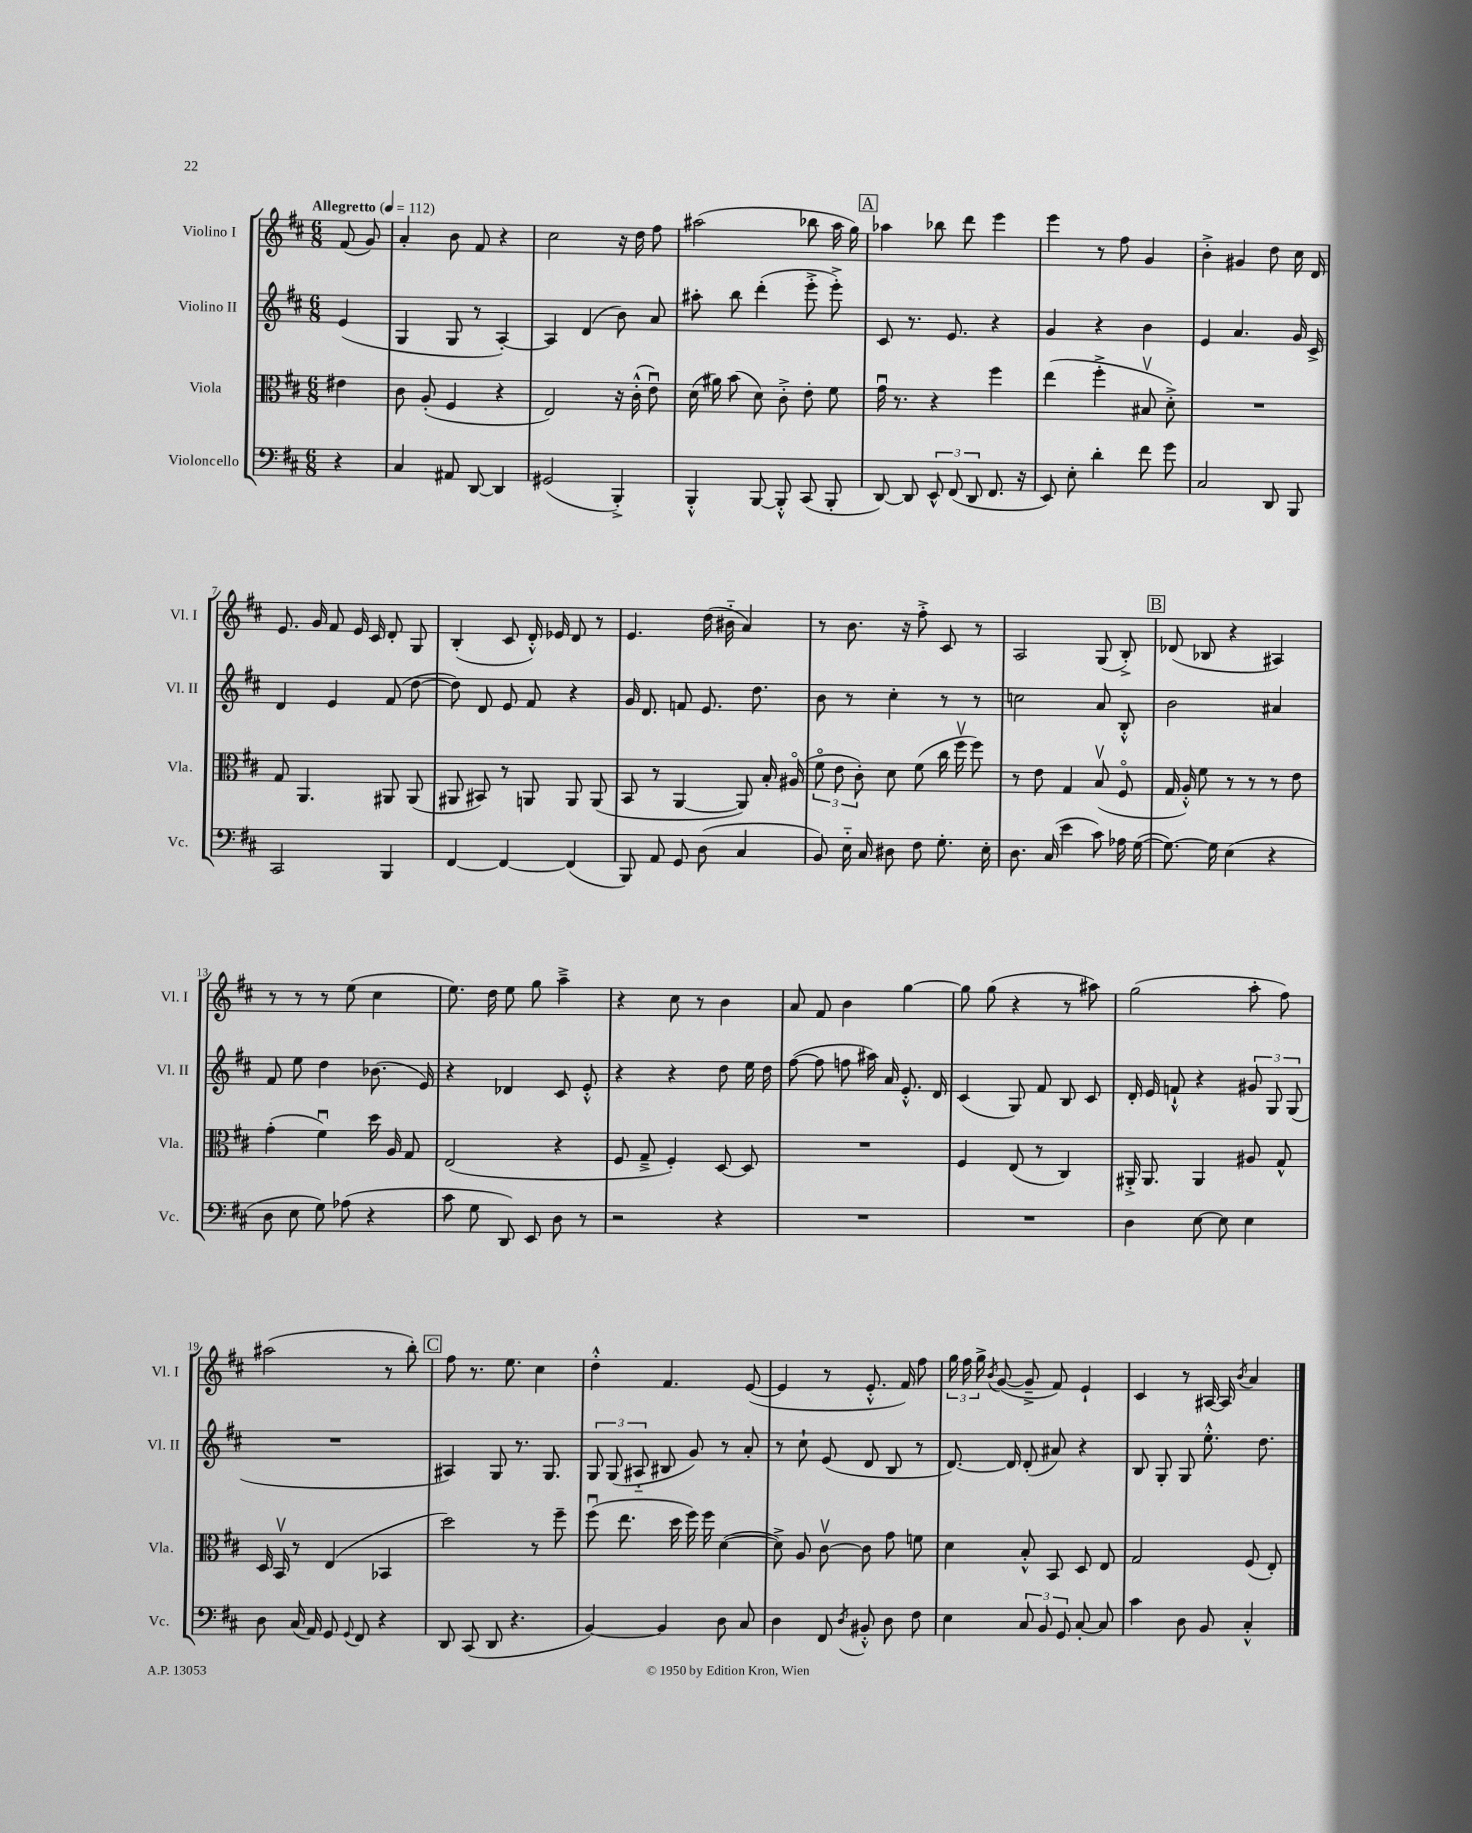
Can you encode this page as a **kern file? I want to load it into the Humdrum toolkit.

**kern	**kern	**kern	**kern
*staff4	*staff3	*staff2	*staff1
*clefF4	*clefC3	*clefG2	*clefG2
*k[f#c#]	*k[f#c#]	*k[f#c#]	*k[f#c#]
*M6/8	*M6/8	*M6/8	*M6/8
*MM112	*MM112	*MM112	*MM112
4r	4e#	(4e	(8f#
.	.	.	8g)
=	=	=	=
4C#	8c#	4G	4a'
.	(8A'	.	.
8AA#	4F#	8G	8b
[8DD	.	8r	8f#
4DD]	4r	[4A')	4r
=	=	=	=
(2GG#	2E)	4A]	2cc#
.	.	(4d	.
4BBB'^)	16r	8b)	16r
.	(16c#'^^	.	16dd
.	8eu)	8a	8ff#
=	=	=	=
4BBB'^^	(16d	8aa#'	(2aa#
.	16a#)	.	.
.	(8b	8bb	.
[8BBB	8d)	(4ddd'	.
8BBB'^^]	8c#'^	.	.
(8CC#	8e'	8eee'^	8bb-
8BBB'	8f#	8eee'^)	16aa#
.	.	.	16gg)
=	=	=	=
[8DD)	16gu	8c#	4aa-
.	8.r	.	.
8DD]	.	8.r	.
12EE^^	4r	.	8bb-
.	.	8.e	.
(12FF#	.	.	.
.	.	.	8ddd
12DD	.	.	.
8.FF#	4ff#	4r	4eee
16r	.	.	.
=	=	=	=
8EE)	(4ee	4g	4eee
8E'	.	.	.
4d'	4ff#'^	4r	8r
.	.	.	8ff#
8f#	8B#v	4b	4g
8g	8d'^)	.	.
=	=	=	=
2C#	2.r	4e	4b'^
.	.	4.a	4g#
8DD	.	.	8dd
8BBB	.	16g	16cc#
.	.	16c#^	16d
=	=	=	=
2CC#	8G	4d	8.e
.	4.AA	.	.
.	.	.	16g
.	.	4e	8f#
.	.	.	16e
.	.	.	16c#
4BBB	8AA#	(8f#	8d'
.	(8AA#	[8dd	8G
=	=	=	=
[4FF#	8AA#	8dd])	(4B'
.	8BB#)	8d	.
4FF#_	8r	8e	8c#
.	8AA	8f#	16d'^^)
.	.	.	16e-
(4FF#]	8AA	4r	8d
.	(8AA	.	8r
=	=	=	=
8BBB)	8BB	16g	4.e
.	.	8.d	.
8AA	8r	.	.
8GG	[4AA	8f	.
(8D	.	8.e	(16dd
.	.	.	16b#'~
4C#	8AA])	.	4a)
.	.	8.dd	.
.	16B'	.	.
.	(16A#o	.	.
=	=	=	=
8BB)	12f#o	8b	8r
.	12e	.	.
16E'~	.	8r	8.b
.	12c#')	.	.
16C#	.	.	.
8D#	8d	4cc#'	.
.	.	.	16r
8F#	(8f#	.	8ff#'^
8.G'	16cc#	8r	8c#
.	16ff#v	.	.
.	8ff#)	8r	8r
16E'	.	.	.
=	=	=	=
8.D	8r	2cc	2A
.	8e	.	.
(16C#	.	.	.
4e	4G	.	.
8c#)	(8Bv	8a	(8G
16A-	8F#o	8B'^^	8B'^)
([16G	.	.	.
=	=	=	=
8.G_)	16G	2b	(8d-
.	16A'^^)	.	.
.	8f#	.	8B-
16G]	.	.	.
(4E	8r	.	4r
.	8r	.	.
4r	8r	4a#	4A#)
.	8e	.	.
=	=	=	=
8D	(4g'	8f#	8r
8E	.	8ee	8r
8G)	4f#u)	4dd	8r
(8A-	.	.	(8ee
4r	16dd	(8.b-	4cc#
.	16A	.	.
.	8G	.	.
.	.	16e)	.
=	=	=	=
8c#	(2E	4r	8.ee)
8G	.	.	.
.	.	.	16dd
8DD)	.	4d-	8ee
8EE	.	.	8gg
8D	4r	8c#	4aa~^
8r	.	8e'^^	.
=	=	=	=
2r	8F#	4r	4r
.	8G~^	.	.
.	4F#')	4r	8cc#
.	.	.	8r
4r	[8D	8dd	4b
.	8D]	16ee	.
.	.	16dd	.
=	=	=	=
2.r	2.r	([8ff#	8a
.	.	8ff#]	8f#
.	.	8ff	4b
.	.	16aa#)	.
.	.	16a	.
.	.	8.e'^^	[4gg
.	.	16d	.
=	=	=	=
2.r	4F#	(4c#	8gg]
.	.	.	(8gg
.	(8E	8G)	4r
.	8r	8f#	.
.	4C#)	8B	8r
.	.	8c#	8aa#)
=	=	=	=
4D	16AA#'^	16d'	(2gg
.	8.AA#	16e	.
.	.	8f`^^	.
[8E	4AA#	4r	.
8E]	.	.	.
4E	8A#	12g#	8aa'
.	.	12G	.
.	8G^^	.	8ff#)
.	.	(12G	.
=	=	=	=
8D	16D	2.r	(2aa#
.	16BBv	.	.
(16C#	8r	.	.
16AA)	.	.	.
8GG	(4E	.	.
8qqGG	.	.	.
8FF#	.	.	.
4r	4BB-	.	8r
.	.	.	8bb')
=	=	=	=
8DD	2dd)	4A#)	8ff#
(8CC#	.	.	8.r
8DD	.	8G	.
.	.	.	8.ee
4.r	.	8.r	.
.	8r	.	4cc#
.	.	8.G	.
.	8ff#~	.	.
=	=	=	=
[4BB)	(8ff#u	12G	4dd'^^
.	.	(12G	.
.	8.ee	.	.
.	.	12A#'~	.
4BB]	.	8B#	4.f#
.	16dd	.	.
.	16ff#)	8g)	.
.	16ff#	.	.
8D	([4d	8r	.
8C#	.	8a'	([8e
=	=	=	=
4D	8d^])	8r	4e]
.	8A	8cc#`	.
8FF#	[8c#v	(8e	8r
8qD	.	.	.
8BB#'^^	8c#]	8d	8.e'^^
8D	8g	8B	.
.	.	.	16f#)
8F#	8f	8r	8ff#
=	=	=	=
4E	4d	[8.d)	24gg
.	.	.	24ff#
.	.	.	24gg^
.	.	.	8qb
.	.	.	([8g
.	.	16d]	.
12C#	8B'^^	(8d'	8g~^]
12BB	.	.	.
.	8BB	8a#)	8f#)
12GG	.	.	.
[8C#'	8D	4r	4e`
8C#]	8E	.	.
=	=	=	=
4c#	2G	8B	4c#
.	.	8G'	.
8D	.	8G	8r
8BB	.	8.ee'^^	[16A#
.	.	.	16A#]
.	.	.	8qb
4C#'^^	(8F#	.	4a
.	.	8.dd	.
.	8E')	.	.
==	==	==	==
*-	*-	*-	*-
